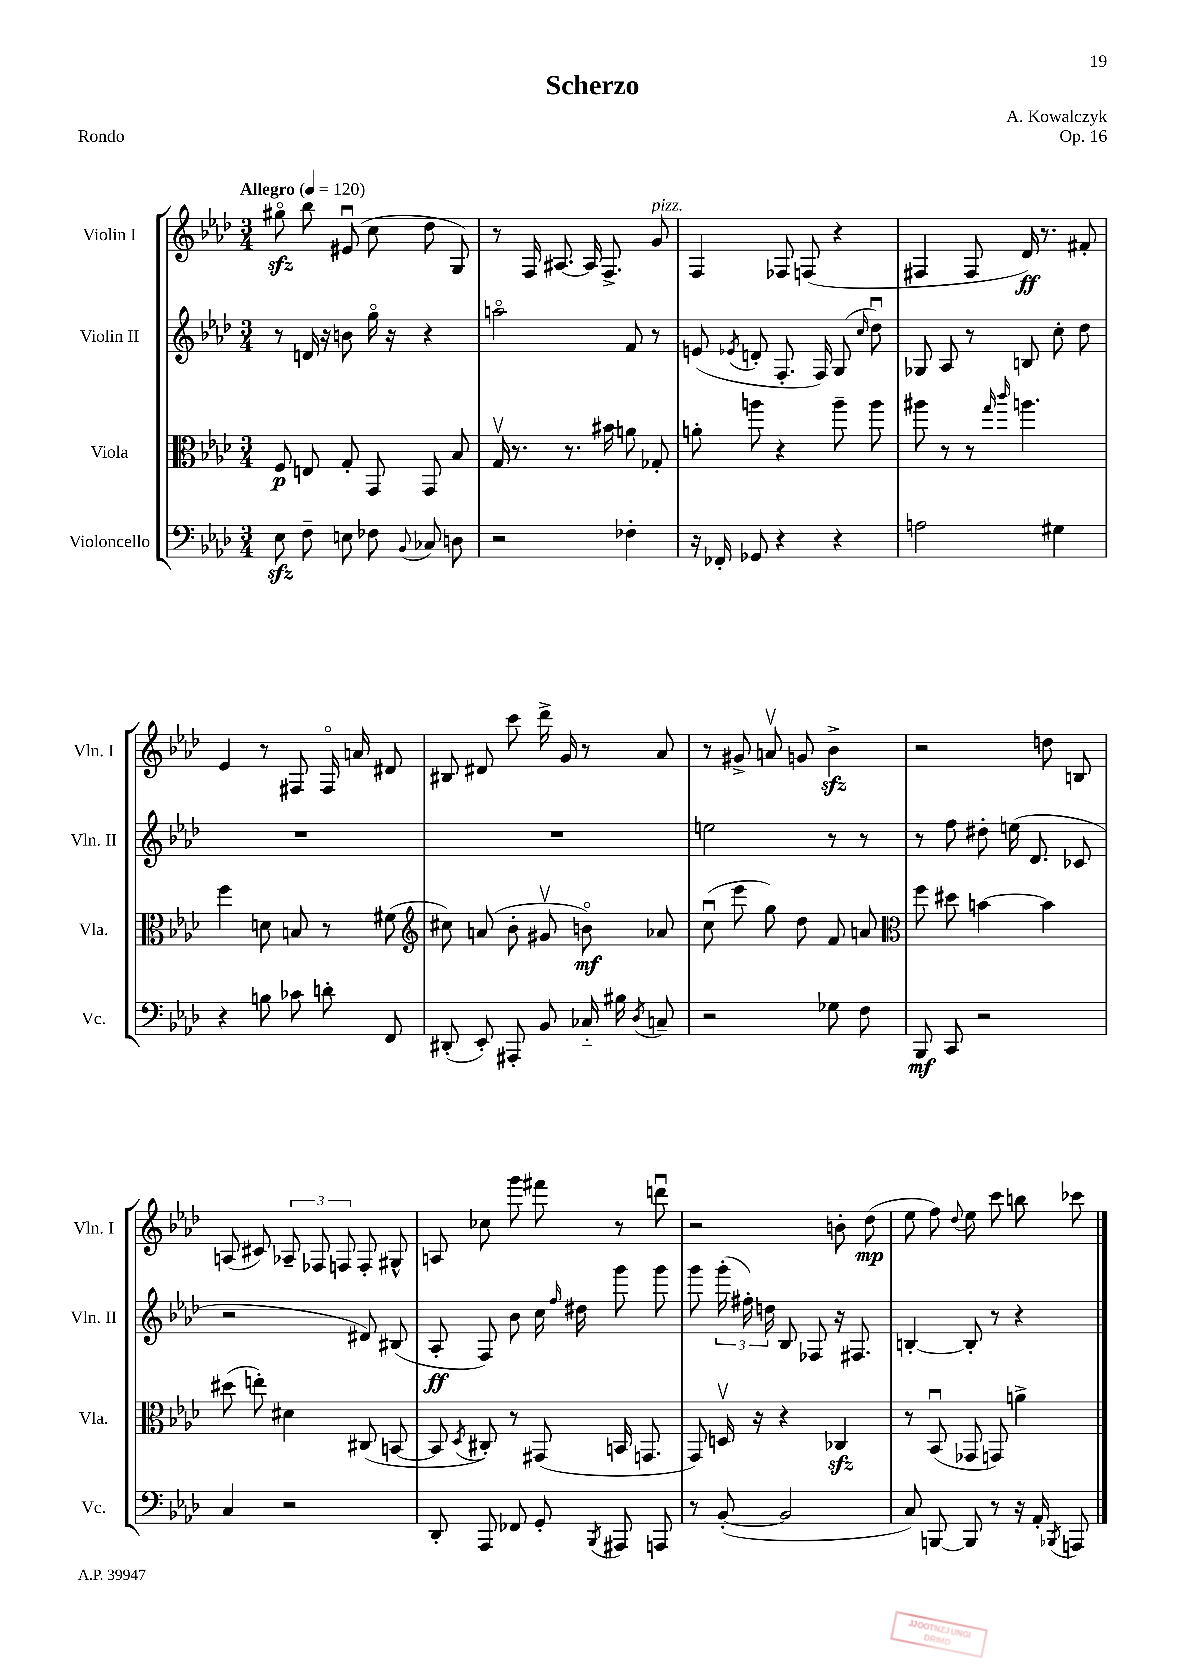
\header { title = "Scherzo" composer = "A. Kowalczyk" opus = "Op. 16" piece = "Rondo" }
<<
\new StaffGroup <<
\new Staff = "s0" \with { instrumentName = "Violin I" shortInstrumentName = "Vln. I" } {
    \clef treble \key aes \major \numericTimeSignature \time 3/4 \tempo "Allegro" 4 = 120
    \autoBeamOff gis''8\flageolet\sfz bes''8 eis'8\downbow( c''8 des''8 g8) |
    r8 f16 ais8.~ ais16 f8.-> g'8^\markup { \italic "pizz." } |
    f4 fes8 f8( r4 |
    fis4 fis8 des'16\ff) r8. fis'8-. |
    ees'4 r8 fis8 fis16\flageolet a'16 dis'8 |
    bis8 dis'8 c'''8 des'''16-> g'16 r8 aes'8 |
    r8 gis'8-> a'8\upbow g'8 bes'4->\sfz |
    r2 d''8 b8 |
    a8( cis'8) \tuplet 3/2 { aes8-- fes8 f8 } f8-. gis8-^ |
    a8 ces''8 g'''8 fis'''8 r8 d'''8\downbow |
    r2 b'8-. des''8\mp( |
    ees''8 f''8) \appoggiatura { des''8 } ees''8 c'''8 b''8 ces'''8 \bar "|." |
}
\new Staff = "s1" \with { instrumentName = "Violin II" shortInstrumentName = "Vln. II" } {
    \clef treble \key aes \major \numericTimeSignature \time 3/4
    \autoBeamOff r8 d'16 r16 b'8 g''16\flageolet r16 r4 |
    a''2\flageolet f'8 r8 |
    e'8( \acciaccatura { ees'8 } d'8-. f8.-. f16) g8( \grace { c''16 } des''8\downbow) |
    ges8 aes8 r8 b8 c''8-. des''8 |
    R2. |
    R2. |
    e''2 r8 r8 |
    r8 f''8 dis''8-. e''16( des'8. ces'8 |
    r2 dis'8) bis8( |
    aes8-.\ff f8) bes'8 c''16 \grace { f''16 } dis''16 g'''8 g'''8 |
    g'''8 \tuplet 3/2 { g'''16-.( fis''16-.) d''16 } bes8 fes8 r16 fis8. |
    b4~-. b8-. r8 r4 \bar "|." |
}
\new Staff = "s2" \with { instrumentName = "Viola" shortInstrumentName = "Vla." } {
    \clef alto \key aes \major \numericTimeSignature \time 3/4
    \autoBeamOff f8\p e8 g8-. g,8 g,8 bes8 |
    g16\upbow r8. r8. bis'16 a'8 ges8-. |
    a'8-. a''8 r4 a''8-- a''8 |
    ais''8 r8 r8 \grace { g''16 c'''16 } a''4. |
    f''4 d'8 b8 r8 fis'8( |
    \clef treble cis''8) a'8( bes'8-. gis'8\upbow b'8\flageolet\mf) aes'8 |
    c''8\downbow( ees'''8 g''8) des''8 f'8 a'8 |
    \clef alto f''8 dis''8 b'4~ b'4 |
    dis''8( e''8-.) dis'4 cis8( b,8~ |
    b,8 \acciaccatura { des8 } cis8-.) r8 gis,8( b,16 g,8. |
    g,8) d16\upbow r16 r4 ces4\sfz |
    r8 bes,8\downbow( ges,8 g,8) a'4-> \bar "|." |
}
\new Staff = "s3" \with { instrumentName = "Violoncello" shortInstrumentName = "Vc." } {
    \clef bass \key aes \major \numericTimeSignature \time 3/4
    \autoBeamOff ees8\sfz f8-- e8 fes8 \appoggiatura { bes,8 } ces8 d8 |
    r2 fes4-. |
    r16 fes,16-. ges,8 r4 r4 |
    a2 gis4 |
    r4 b8 ces'8 d'8-. f,8 |
    dis,8-.( ees,8-.) ais,,8-. bes,8 ces16-_ bis16 \acciaccatura { des8 } c8-- |
    r2 ges8 f8 |
    bes,,8\mf c,8 r2 |
    c4 r2 |
    des,8-. aes,,8 fes,8 g,8-. \acciaccatura { bes,,8 } ais,,8 a,,8 |
    r8 bes,8~-.( bes,2 |
    c8) b,,8~ b,,8 r8 r16 aes,16-. \acciaccatura { bes,,8 } a,,8 \bar "|." |
}
>>
>>
\layout { \context { \Score \remove "Bar_number_engraver" } }
